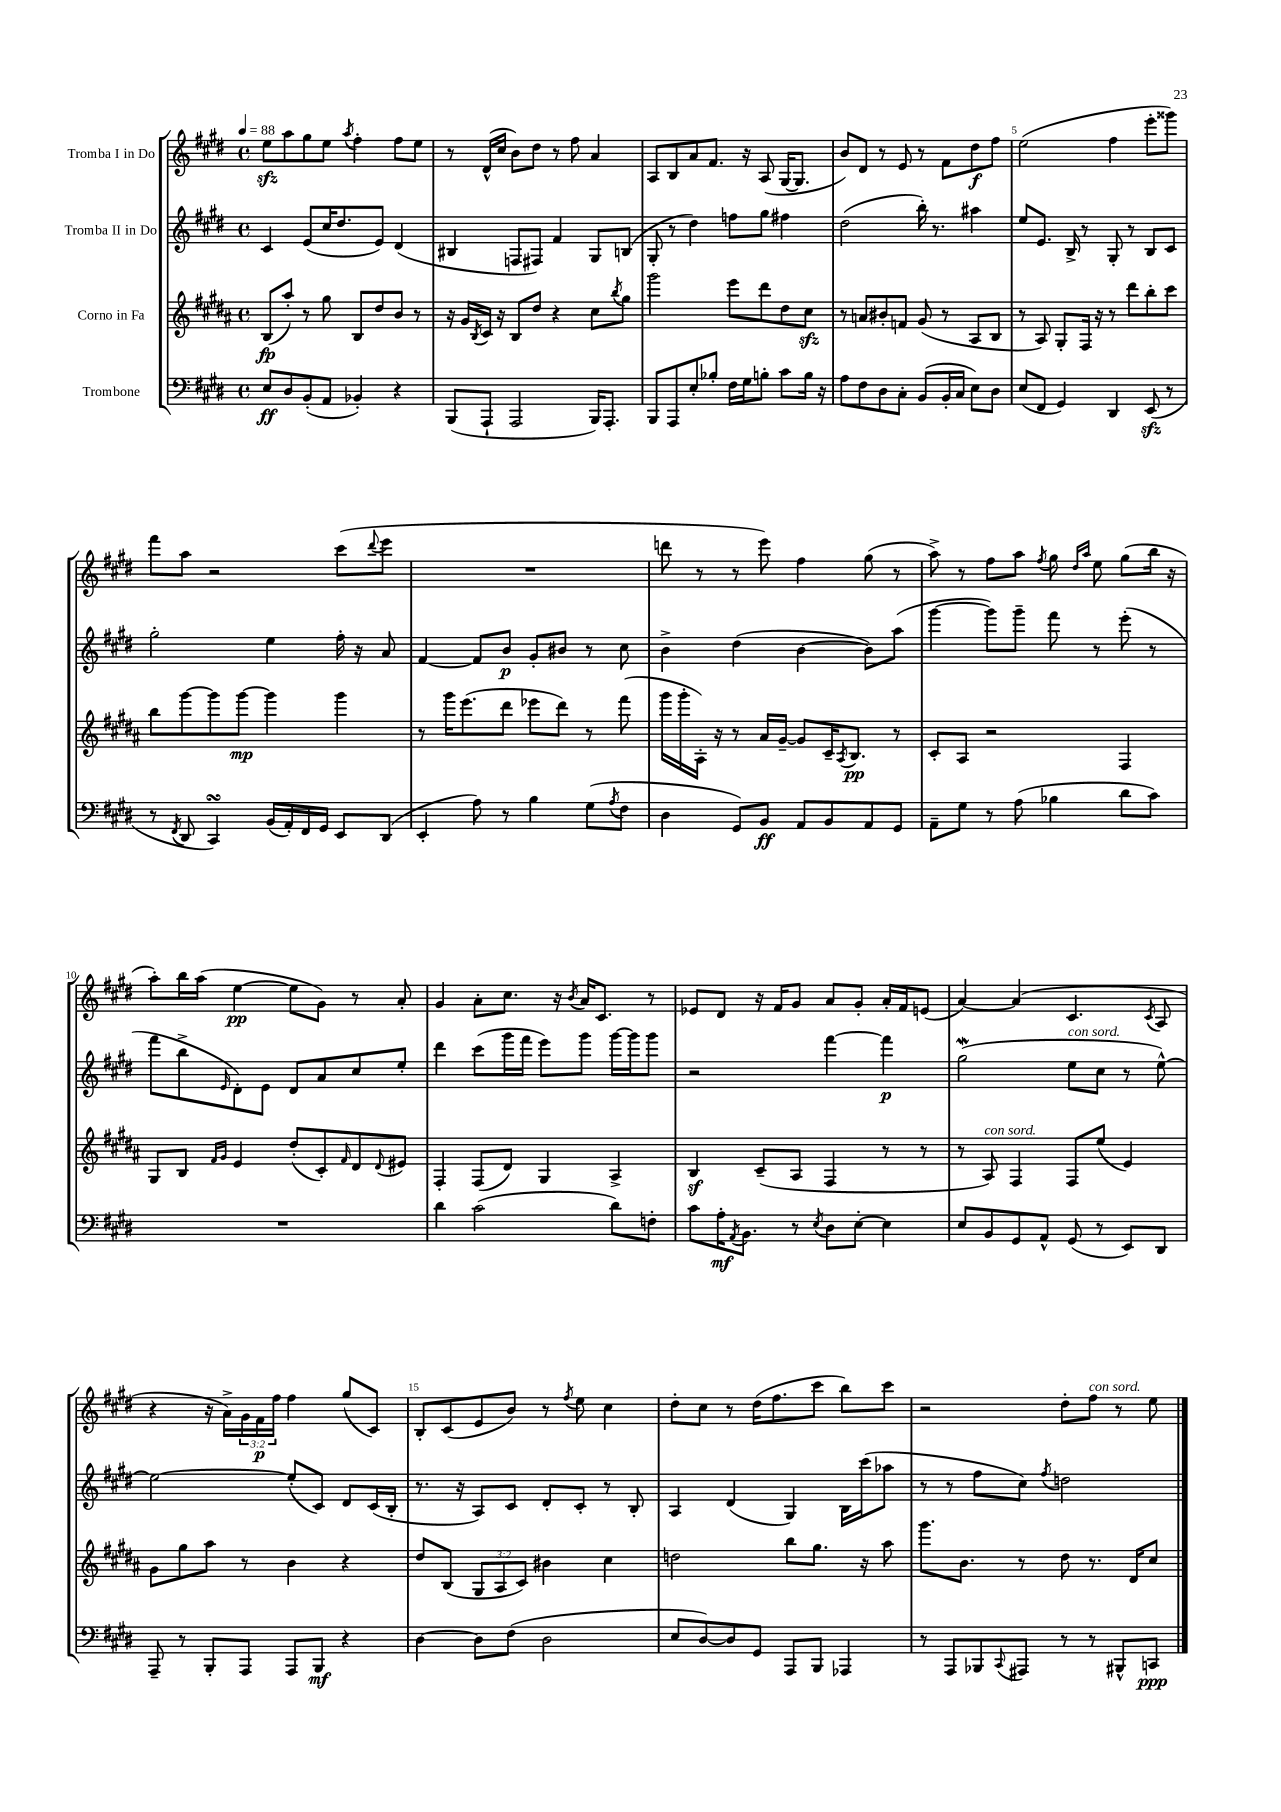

**kern	**kern	**kern	**kern
*staff4	*staff3	*staff2	*staff1
*clefF4	*clefG2	*clefG2	*clefG2
*k[f#c#g#d#]	*k[f#c#g#d#a#]	*k[f#c#g#d#]	*k[f#c#g#d#]
*M4/4	*M4/4	*M4/4	*M4/4
*met(c)	*met(c)	*met(c)	*met(c)
*MM88	*MM88	*MM88	*MM88
8E/L	(8B/L	4c#/	8ee\L
8D#/	8aa#'/J)	.	8aa\
(8BB'/	8r	(8e/L	8gg#\
8AA/J	8gg#\	16cc#/K	8ee\J
.	.	8.dd#/	.
.	.	.	8qaa/
4BB-'/)	8B/L	.	4ff#'\
.	8dd#/	8e/J)	.
4r	8b/J	(4d#/	8ff#\L
.	8r	.	8ee\J
=	=	=	=
(8BBB/L	16r	4B#/	8r
.	16g#/LL	.	.
.	8qB/	.	.
8AAA`/J	16c#/JJ	.	(16d#^^/LL
.	16r	.	16cc#/JJ
2AAA/	8B/L	8F/L	8b\L)
.	8dd#/J	8F#/J)	8dd#\J
.	4r	4f#/	8r
.	.	.	8ff#\
16BBB/LK)	8cc#\L	8G#/L	4a/
8.AAA'/J	.	.	.
.	8qbb/	.	.
.	8gg#\J	(8B/J	.
=	=	=	=
8BBB/L	2ggg#\	8G#'/	8A/L
8AAA/	.	8r	8B/
8E'/	.	4dd#\)	8a/
8B-'/J	.	.	8.f#/J
16F#\LL	8eee\L	8ff\L	.
16G#\J	.	.	16r
8B'\J	8ddd#\	8gg#\J	(8A/
8c#\L	8dd#\	4ff#\	[16G#/LK
.	.	.	8.G#/]J
16B\Jk	8cc#\J	.	.
16r	.	.	.
=	=	=	=
8A\L	8r	(2dd#\	8b/L)
8F#\	8a/L	.	8d#/J
8D#\	8b#'/	.	8r
8C#'\J	8f/J	.	8e/
(8BB/L	(8g#/	16bb'\)	8r
.	.	8.r	.
16BB'/L	8r	.	8f#\L
16C#/JJ	.	.	.
8E\L)	8A#/L	4aa#\	8dd#\
8D#\J	8B/J	.	8ff#\J
=	=	=	=
(8E/L	8r	8ee/L	(2ee\
8FF#/J	8A#/)	8.e/J	.
4GG#/)	8G#'/L	.	.
.	.	16B^/	.
.	16F#/Jk	8r	.
.	16r	.	.
4DD#/	8r	8G#'/	4ff#\
.	8ddd#\L	8r	.
(8EE/	8bb'\	8B/L	8eee'\L
8r	8ccc#\J	8c#/J	8ggg##\J)
=	=	=	=
8r	8bb\L	2gg#'\	8fff#\L
8qFF#/	.	.	.
8DD#/	[8ggg#\	.	8aa\J
4CC#/)	8ggg#\]	.	2r
.	[8ggg#\J	.	.
(16BB/LL	4ggg#\]	4ee\	.
16AA'/)	.	.	.
16FF#/	.	.	.
16GG#/JJ	.	.	.
8EE/L	4ggg#\	16ff#'\	(8ccc#\L
.	.	16r	.
.	.	.	8qqddd#/
(8DD#/J	.	8a/	8eee\J
=	=	=	=
4EE'/	8r	[4f#/	1r
.	16ggg#\LK	.	.
.	(8.eee\	.	.
8A\)	.	8f#/]L	.
8r	8ddd#\J	8b/J	.
4B\	8eee-\L	8g#'/L	.
.	8ddd#\J)	8b#/J	.
(8G#\L	8r	8r	.
8qA/	.	.	.
8F#\J	(8fff#\	8cc#\	.
=	=	=	=
4D#\	16ggg#\LL	4b^\	8ddd\
.	16ggg#'\	.	.
.	16A#'\JJ)	.	8r
.	16r	.	.
8GG#/L)	8r	(4dd#\	8r
8BB/J	16a#/LL	.	8eee\)
.	[16g#~/JJ	.	.
8AA/L	8g#/]L	[4b\	4ff#\
8BB/	16c#~/K	.	.
.	8qA#/	.	.
.	8.B/J	.	.
8AA/	.	8b\]L)	(8gg#\
8GG#/J	8r	(8aa\J	8r
=	=	=	=
8AA~\L	8c#'/L	[4ggg#\	8aa^\)
8G#\J	8A#/J	.	8r
8r	2r	8ggg#\]L)	8ff#\L
(8A\	.	8ggg#~\J	8aa\J
.	.	.	8qff#/
4B-\	.	8fff#\	8gg#\
.	.	.	16qqdd#/LL
.	.	.	16qqaa/JJ
.	.	8r	8ee\
8d#\L	4F#/	(8eee'\	(8gg#\L
8c#\J)	.	8r	16bb\Jk
.	.	.	16r
=	=	=	=
1r	8G#/L	8fff#\L	8aa'\L)
.	8B/J	8bb^\	16bb\L
.	.	.	(16aa\JJ
.	16qqf#/LL	.	.
.	16qqg#/JJ	16qqe/	.
.	4e/	8d#'\)	[4ee\
.	.	8e\J	.
.	(8dd#'/L	8d#/L	8ee\]L
.	8c#'/)	8a/	8g#\J)
.	16qqf#/	.	.
.	8d#/	8cc#/	8r
.	8qqd#/	.	.
.	8e#/J	8ee'/J	8a'/
=	=	=	=
4d#\	4F#'/	4ddd#\	4g#/
(2c#\	(8F#/L	(8ccc#\L	8a'\L
.	8d#/J)	16ggg#\L	8.cc#\J
.	.	16fff#\JJ	.
.	4G#/	8eee\L)	.
.	.	.	16r
.	.	.	8qb/
.	.	8ggg#\J	16a/LK
.	.	.	8.c#/J
8d#\L)	4A#^/	[16ggg#\LL	.
.	.	16ggg#\]J	.
8F'\J	.	8ggg#\J	8r
=	=	=	=
8c#\L	4B/	2r	8e-/L
16A'\K	.	.	8d#/J
8qAA/	.	.	.
8.BB\J	.	.	.
.	(8c#~/L	.	16r
.	.	.	16f#/LK
8r	8A#/J	.	8g#/J
8qE/	.	.	.
8D#\L	4F#/	[4fff#\	8a/L
[8E'\J	.	.	8g#'/J
4E\]	8r	4fff#\]	16a'/LL
.	.	.	16f#/J
.	8r	.	(8e/J
=	=	=	=
8E/L	8r	(2gg#\	[4a/)
8BB/	8A#/)	.	.
8GG#/	4F#/	.	(4a/]
8AA^^/J	.	.	.
(8GG#/	8F#/L	8ee\L	4.c#/
8r	(8ee/J	8cc#\J	.
8EE/L)	4e/)	8r	.
.	.	.	8qc#/
8DD#/J	.	[8ee^^\)	8A/
=	=	=	=
8AAA~/	8g#\L	2ee\_	4r
8r	8gg#\	.	.
8BBB'/L	8aa#\J	.	16r
.	.	.	16a^\LL)
8AAA/J	8r	.	24g#\
.	.	.	24f#\
.	.	.	24ff#\JJ
8AAA/L	4b\	(8ee'/]L	4ff#\
8BBB/J	.	8c#/J)	.
4r	4r	8d#/L	(8gg#/L
.	.	(16c#/L	8c#/J)
.	.	16B'/JJ	.
=	=	=	=
[4D#\	8dd#/L	8.r	8B'/L
.	(8B/J	.	(8c#/
.	.	16r	.
8D#\]L	12G#/L	8A/L)	8e/
.	12A#/	.	.
(8F#\J	.	8c#/J	8b/J)
.	12c#/J)	.	.
2D#\	4b#\	8d#'/L	8r
.	.	.	8qff#/
.	.	8c#'/J	8ee\
.	4cc#\	8r	4cc#\
.	.	8B'/	.
=	=	=	=
8E/L	2dd\	4A/	8dd#'\L
[8D#/)	.	.	8cc#\J
8D#/]	.	(4d#/	8r
8GG#/J	.	.	(16dd#\LK
.	.	.	8.ff#\
8AAA/L	8bb\L	4G#/)	.
8BBB/J	8.gg#\J	.	8ccc#\J
4AAA-/	.	16B\LL	8bb\L)
.	16r	(16ccc#\J	.
.	8aa#\	8aa-\J	8ccc#\J
=	=	=	=
8r	8.ggg#\L	8r	2r
8AAA/L	.	8r	.
.	8.b\J	.	.
8BBB-/	.	8ff#\L	.
8qqCC#/	.	.	.
8AAA#/J	8r	8cc#\J)	.
.	.	8qff#/	.
8r	8dd#\	2dd\	8dd#'\L
8r	8.r	.	8ff#\J
8BBB#^^/L	.	.	8r
.	16d#/LK	.	.
8CC/J	8cc#/J	.	8ee\
==	==	==	==
*-	*-	*-	*-
